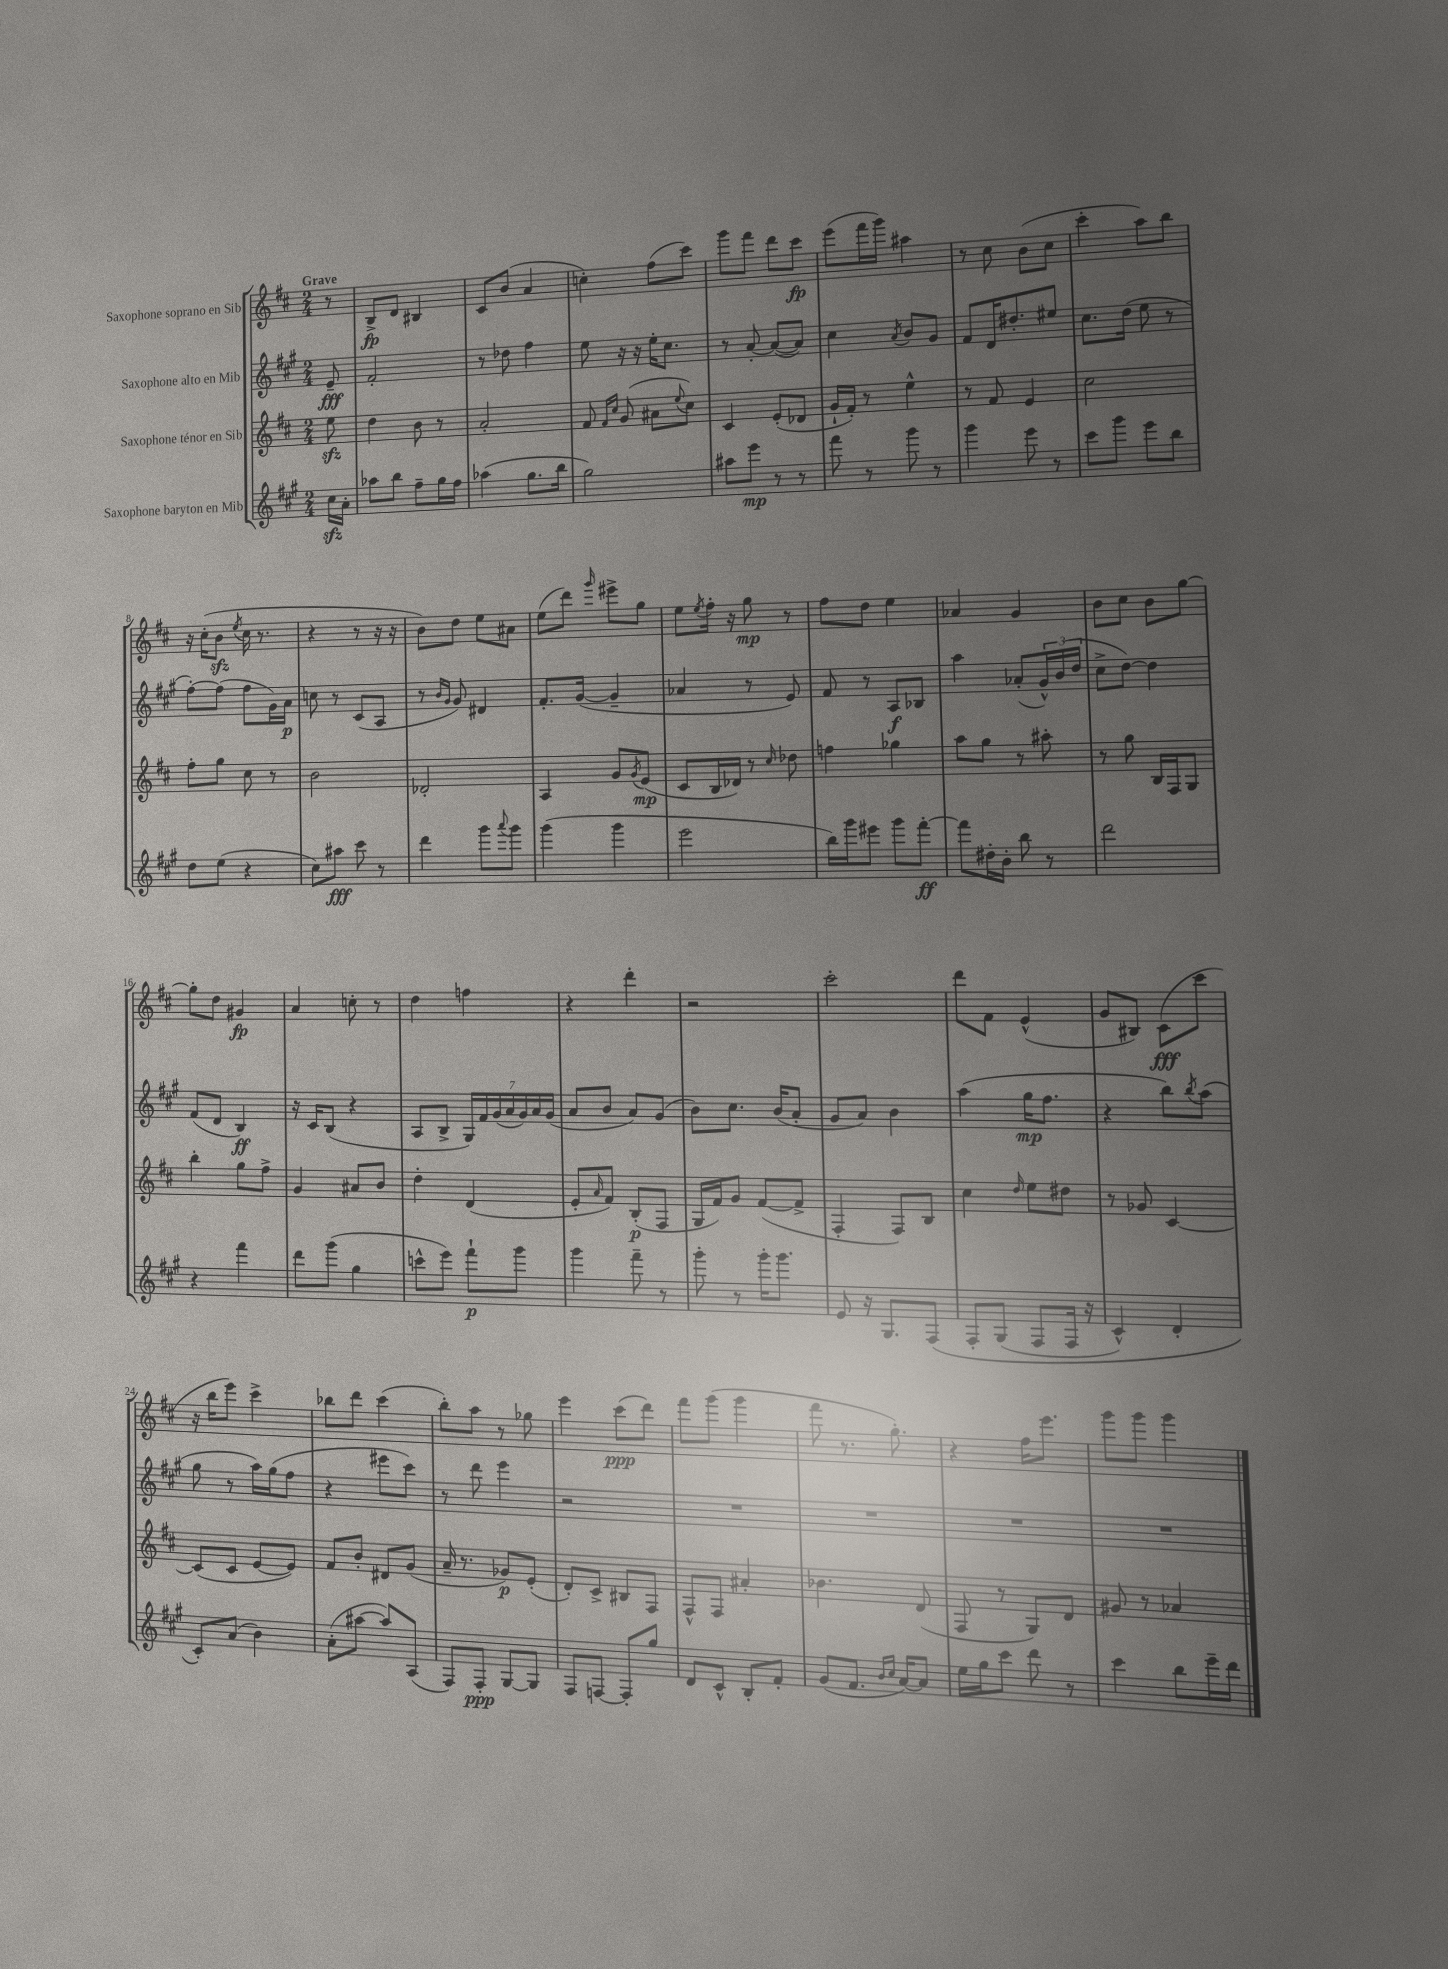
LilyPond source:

<<
\new StaffGroup <<
\new Staff = "s0" \with { instrumentName = "Saxophone soprano en Sib" } {
    \clef treble \key d \major \numericTimeSignature \time 2/4 \partial 8 \tempo "Grave"
    r8 |
    b8->\fp d'8 bis4 |
    cis'8 b'8( a'4 |
    c''4-.) fis''8( cis'''8) |
    g'''8 fis'''8 d'''8 cis'''8\fp |
    e'''8( fis'''16 g'''16) ais''4 |
    r8 cis''8 b'8( cis''8 |
    cis'''4-. a''8) b''8 |
    r16 cis''16-.( b'8\sfz \acciaccatura { e''8 } cis''16 r8. |
    r4 r8 r16 r16 |
    b'8) d''8 e''8 ais'8 |
    e''8( d'''8) \grace { g'''16 } eis'''8-> g''8 |
    e''8 \acciaccatura { e''8 } fis''16-. r16 g''8\mp r8 |
    fis''8 d''8 e''4 |
    aes'4 g'4 |
    b'8 cis''8 b'8 g''8~ |
    g''8-. d''8 gis'4\fp |
    a'4 c''8-. r8 |
    d''4 f''4 |
    r4 d'''4-. |
    r2 |
    cis'''2-. |
    d'''8 fis'8 e'4-^( |
    g'8 bis8) cis'8\fff( cis'''8 |
    r16 b''16 e'''8) cis'''4-> |
    bes''8 d'''8 cis'''4( |
    b''8-.) a''8 r8 ges''8 |
    e'''4 cis'''8\ppp( d'''8) |
    fis'''8 g'''8( g'''4 |
    fis'''8 r8. g''8.-.) |
    r4 fis''16 e'''8. |
    g'''8 g'''8 g'''4 \bar "|." |
}
\new Staff = "s1" \with { instrumentName = "Saxophone alto en Mib" } {
    \clef treble \key a \major \numericTimeSignature \time 2/4 \partial 8
    e'8--\fff |
    fis'2-. |
    r8 des''8 fis''4 |
    e''8 r16 r16 e''16-. cis''8. |
    r8 a'8~-. a'8~( a'8) |
    cis''4 \acciaccatura { a'8 } b'8 gis'8 |
    fis'8 d'16 dis''8.-. eis''8 |
    cis''8. d''16( e''8 r8 |
    fis''8~-.) fis''8( fis''8 gis'16) a'16\p |
    c''8 r8 cis'8( a8 |
    r8 \grace { b'16 gis'16 } gis'8) dis'4 |
    fis'8.-. gis'16~( gis'4-- |
    aes'4 r8 e'8) |
    fis'8 r8 a8\f bes8 |
    a''4 aes'8-.( \tuplet 3/2 { gis'16-^) b'16( d''16 } |
    cis''8-> d''8~) d''4 |
    fis'8( d'8 b4\ff) |
    r16 cis'16 b8( r4 |
    a8 b8-> \tuplet 7/4 { gis16) fis'16 gis'16( a'16 gis'16) a'16 gis'16( } |
    a'8 b'8 a'8) gis'8( |
    b'8) cis''8. b'16( a'8-. |
    gis'8 a'8) b'4 |
    a''4( gis''16\mp fis''8. |
    r4 b''8) \acciaccatura { b''8 } a''8( |
    gis''8 r8 a''16) gis''16( fis''8 |
    r4 eis'''8 cis'''8) |
    r8 d'''8 e'''4 |
    r2 |
    R2 |
    R2 |
    R2 |
    R2 \bar "|." |
}
\new Staff = "s2" \with { instrumentName = "Saxophone ténor en Sib" } {
    \clef treble \key d \major \numericTimeSignature \time 2/4 \partial 8
    e''8\sfz |
    d''4 b'8 r8 |
    a'2-. |
    fis'8 \grace { fis'16 cis''16 } g'8( ais'8 \appoggiatura { e''8 } cis''8) |
    cis'4 e'8-.( des'8 |
    g'16-! fis'16-.) r8 e''4-^ |
    r8 fis'8 e'4 |
    cis''2 |
    fis''8-. g''8 cis''8 r8 |
    b'2 |
    des'2-. |
    a4 g'8 \acciaccatura { g'8 } e'8\mp( |
    cis'8 b16 des'16) r8 \grace { cis''16 } des''8 |
    f''4 ges''4 |
    a''8 g''8 r8 ais''8-. |
    r8 g''8 b16 fis16 g8 |
    b''4-. g''8 fis''8-> |
    g'4 ais'8 b'8 |
    d''4-. d'4( |
    e'8-. \grace { a'16 } fis'8) b8-.\p( fis8 |
    g16 fis'16) g'8 fis'8~( fis'8-> |
    fis4-. fis8) b8 |
    cis''4 \grace { d''16 } e''8 dis''8 |
    r8 ges'8 cis'4~ |
    cis'8( cis'8 e'8~ e'8) |
    fis'8 b'8-. dis'8 g'8( |
    a'16-- r8. ges'8\p) e'8-.( |
    d'8-.) cis'8-> bis8 fis8 |
    fis8-^ fis8 ais'4-. |
    bes'4. d'8( |
    fis8 r8 g8) d'8 |
    gis'8 r8 aes'4 \bar "|." |
}
\new Staff = "s3" \with { instrumentName = "Saxophone baryton en Mib" } {
    \clef treble \key a \major \numericTimeSignature \time 2/4 \partial 8
    cis''16\sfz a'16-. |
    aes''8 b''8 fis''8-- gis''16 fis''16 |
    aes''4( gis''8. b''16 |
    gis''2) |
    ais''8 e'''8\mp r8 r8 |
    fis'''8 r8 gis'''8 r8 |
    gis'''4 e'''8 r8 |
    cis'''8 gis'''8 e'''8 b''8 |
    d''8 e''8( r4 |
    cis''8) ais''8\fff cis'''8 r8 |
    d'''4 gis'''8 \appoggiatura { a'''8 } gis'''8 |
    gis'''4( gis'''4 |
    e'''2 |
    b''16) gis'''16 eis'''8 gis'''8 fis'''8~-.\ff |
    fis'''8 dis''16-. b'16-. b''8 r8 |
    d'''2 |
    r4 fis'''4 |
    d'''8 gis'''8( gis''4 |
    c'''8-^ e'''8) fis'''8-!\p gis'''8 |
    gis'''4 fis'''8-- r8 |
    gis'''8-. r8 gis'''16-. gis'''8. |
    e'8 r16 gis8. fis8\( |
    fis8-. gis8( fis8 fis16 r16 |
    cis'4-^) d'4-. |
    cis'8-.\) a'8( b'4) |
    a'8-.( ais''8~ ais''8) a8( |
    fis8) fis8-.\ppp gis8~ gis8 |
    fis8 f8~ f8-. gis''8 |
    d'8 cis'8-^ b8-. fis'8-. |
    gis'8( fis'8. \grace { b'16 cis''16 } a'16~) a'8 |
    e''16 gis''16 cis'''8 d'''8 r8 |
    cis'''4 b''8 e'''16-- d'''16 \bar "|." |
}
>>
>>
